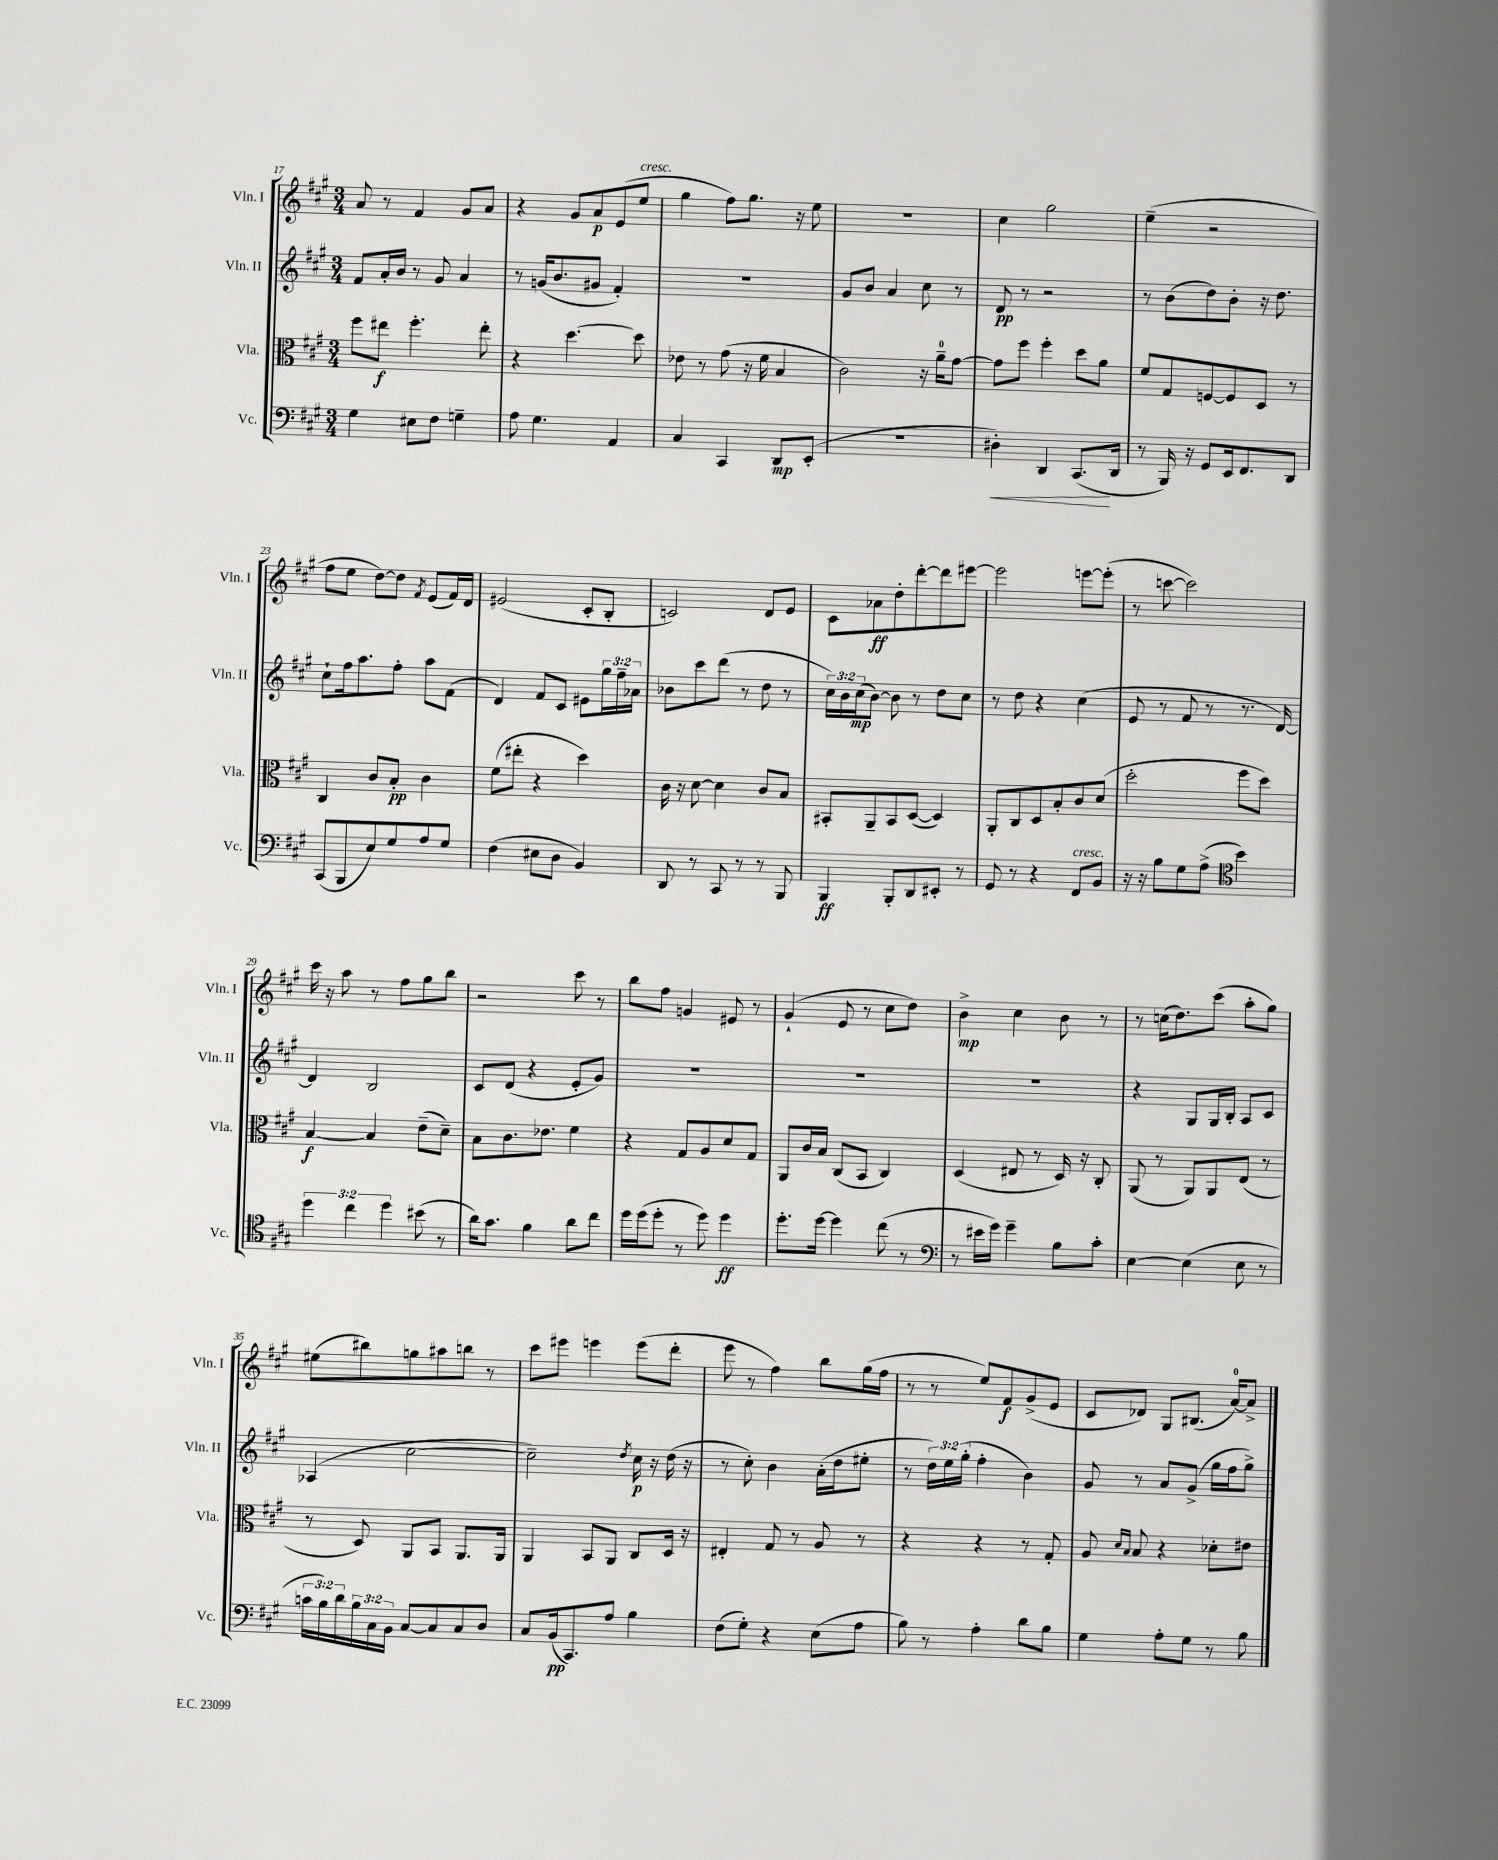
<<
\new StaffGroup <<
\new Staff = "s0" \with { instrumentName = "Vln. I" shortInstrumentName = "Vln. I" } {
    \clef treble \key a \major \numericTimeSignature \time 3/4
    a'8 r8 fis'4 gis'8 a'8 |
    r4 gis'8 a'8\p e'8( e''8^\markup { \italic "cresc." } |
    gis''4 fis''8) gis''8. r16 e''8 |
    R2. |
    cis''4 gis''2 |
    e''4--( r2 |
    fis''8 e''8 d''8~) d''8 \acciaccatura { fis'8 } e'8( fis'16) d'16 |
    eis'2( cis'8-. b8-. |
    c'2) d'8 e'8 |
    cis'8 aes'8\ff d''8-. d'''8~-. d'''8 eis'''8~ |
    eis'''2 e'''8~ e'''8-.( |
    r8 c'''8~ c'''2) |
    cis'''16 r16 a''8 r8 fis''8 gis''8 b''8 |
    r2 cis'''8 r8 |
    b''8 fis''8 g'4 eis'8 r8 |
    gis'4-!( e'8 r8 cis''8 d''8) |
    b'4->\mp cis''4 b'8 r8 |
    r8 c''16( d''8.) cis'''8( a''8-. gis''8) |
    eis''8( bis''8) g''8 ais''8 b''8 r8 |
    cis'''8 eis'''8 e'''4 e'''8( d'''8-. |
    e'''8 r8 fis''4) b''8 gis''16( fis''16 |
    r8 r8 e''8) fis'8\f gis'8->( e'8 |
    cis'8 des'8) gis8 bis8.( a'16-0~) a'8-> \bar "|." |
}
\new Staff = "s1" \with { instrumentName = "Vln. II" shortInstrumentName = "Vln. II" } {
    \clef treble \key a \major \numericTimeSignature \time 3/4 \override Staff.TupletNumber.text = #tuplet-number::calc-fraction-text
    fis'8 a'16-. b'16 r8 gis'8 a'4 |
    r8 g'16( b'8. gis'8 fis'4-.) |
    R2. |
    gis'8 b'8 a'4 cis''8 r8 |
    d'8\pp r8 r2 |
    r8 b'8( d''8) b'8-. r16 d''8. |
    cis''8-! fis''16 a''8. fis''8-. a''8 fis'8( |
    d'4) fis'8 cis'8 eis'8 \tuplet 3/2 { gis''16 fis''16-- aes'16 } |
    bes'8 cis'''8 d'''8( r8 d''8 r8 |
    \tuplet 3/2 { cis''16) b'16 cis''16\mp( } b'8~) b'8 r8 d''8 cis''8 |
    r8 d''8 r4 cis''4( |
    e'8 r8 fis'8 r8 r8. d'16~) |
    d'4 b2 |
    cis'8 d'8( r4 e'8-. gis'8) |
    R2. |
    R2. |
    R2. |
    r4 gis8 gis16 b16-. a8 cis'8 |
    aes4( cis''2~ |
    cis''2--) \acciaccatura { d''8 } cis''16\p r16 d''16( r16 |
    r8 cis''8-.) b'4 a'16-.( d''16 eis''8-. |
    r8 \tuplet 3/2 { d''16) e''16 gis''16-.( } fis''4-. b'4) |
    gis'8 r8 a'8 gis'8->( gis''16 fis''16 gis''8->) \bar "|." |
}
\new Staff = "s2" \with { instrumentName = "Vla." shortInstrumentName = "Vla." } {
    \clef alto \key a \major \numericTimeSignature \time 3/4
    fis''8 eis''8\f fis''4.-. eis''8-. |
    r4 d''4.~ d''8 |
    ees'8 r8 gis'8( r16 fis'16 b4 |
    cis'2) r16 a'16-0-- gis'8~ |
    gis'8 fis''8 fis''4-. d''8 a'8 |
    fis'8 gis8 f8~ f8 d8 r8 |
    cis4 cis'8 b8-.\pp cis'4 |
    fis'8( eis''8-. r4 d''4) |
    cis'16 r16 d'8~ d'4 cis'8 b8 |
    bis,8-. a,8-- bis,8 d8~( d4) |
    a,8-. cis8 d8 b8-. cis'8 d'8( |
    d''2-. fis''8 d''8) |
    b4~\f b4 e'8--( d'8--) |
    b8 cis'8. ees'8. fis'4 |
    r4 gis8 a8 d'8 gis8 |
    a,8 cis'16 b16 cis8( b,8 cis4) |
    d4( eis8 r8 d16) r16 cis8-. |
    a,8( r8 a,8) a,8 e8( r8 |
    r8 d8) a,8 b,8 a,8. a,16 |
    a,4 b,8 a,8 cis8 d16 r16 |
    eis4-. gis8 r8 a8 r8 |
    r4 r4 r8 gis8-. |
    a8 \grace { d'16 b16 } b8 r4 des'8-. eis'8 \bar "|." |
}
\new Staff = "s3" \with { instrumentName = "Vc." shortInstrumentName = "Vc." } {
    \clef bass \key a \major \numericTimeSignature \time 3/4 \override Staff.TupletNumber.text = #tuplet-number::calc-fraction-text
    gis4 eis8 fis8 g4-- |
    a8 gis4. a,4 |
    cis4 cis,4 d,8\mp e,8-.( |
    R2. |
    dis4-.\<) d,4 cis,8.\!( d,16 |
    r8 b,,16) r16 gis,8 e,16 fis,8. d,8 |
    cis,8( b,,8 e8) gis8 a8 gis8 |
    fis4( eis8 d8 b,4) |
    d,8 r8 cis,8 r8 r8 b,,8 |
    b,,4\ff b,,8-. d,8 eis,8-. r8 |
    gis,8 r8 r4 fis,8^\markup { \italic "cresc." } b,8 |
    r16 r16 b8 gis8 a8->( \clef tenor b'4) |
    \tuplet 3/2 { d''4 cis''4 d''4 } bis'8( r8 |
    a'16) gis'8. fis'4 a'8 cis''8 |
    d''16 d''16( d''8-. r8 d''8) d''4\ff |
    d''8.-. d''16~ d''4 cis''8( r8 |
    \clef bass r8 eis'16 gis'16) gis'4-- b8 cis'8-. |
    e4~ e4( e8 r8 |
    \tuplet 3/2 { c'16 b16) d'16 } \tuplet 3/2 { b16 cis16 b,16 } cis8~ cis8 cis8 d8 |
    cis8 b,16\pp( cis,8.) a8 b4 |
    fis8( gis8-.) r4 e8( a8 |
    b8) r8 a4-. d'8 b8 |
    gis4 a8-. gis8 r8 b8 \bar "|." |
}
>>
>>
\layout { \context { \Score currentBarNumber = #17 } }
